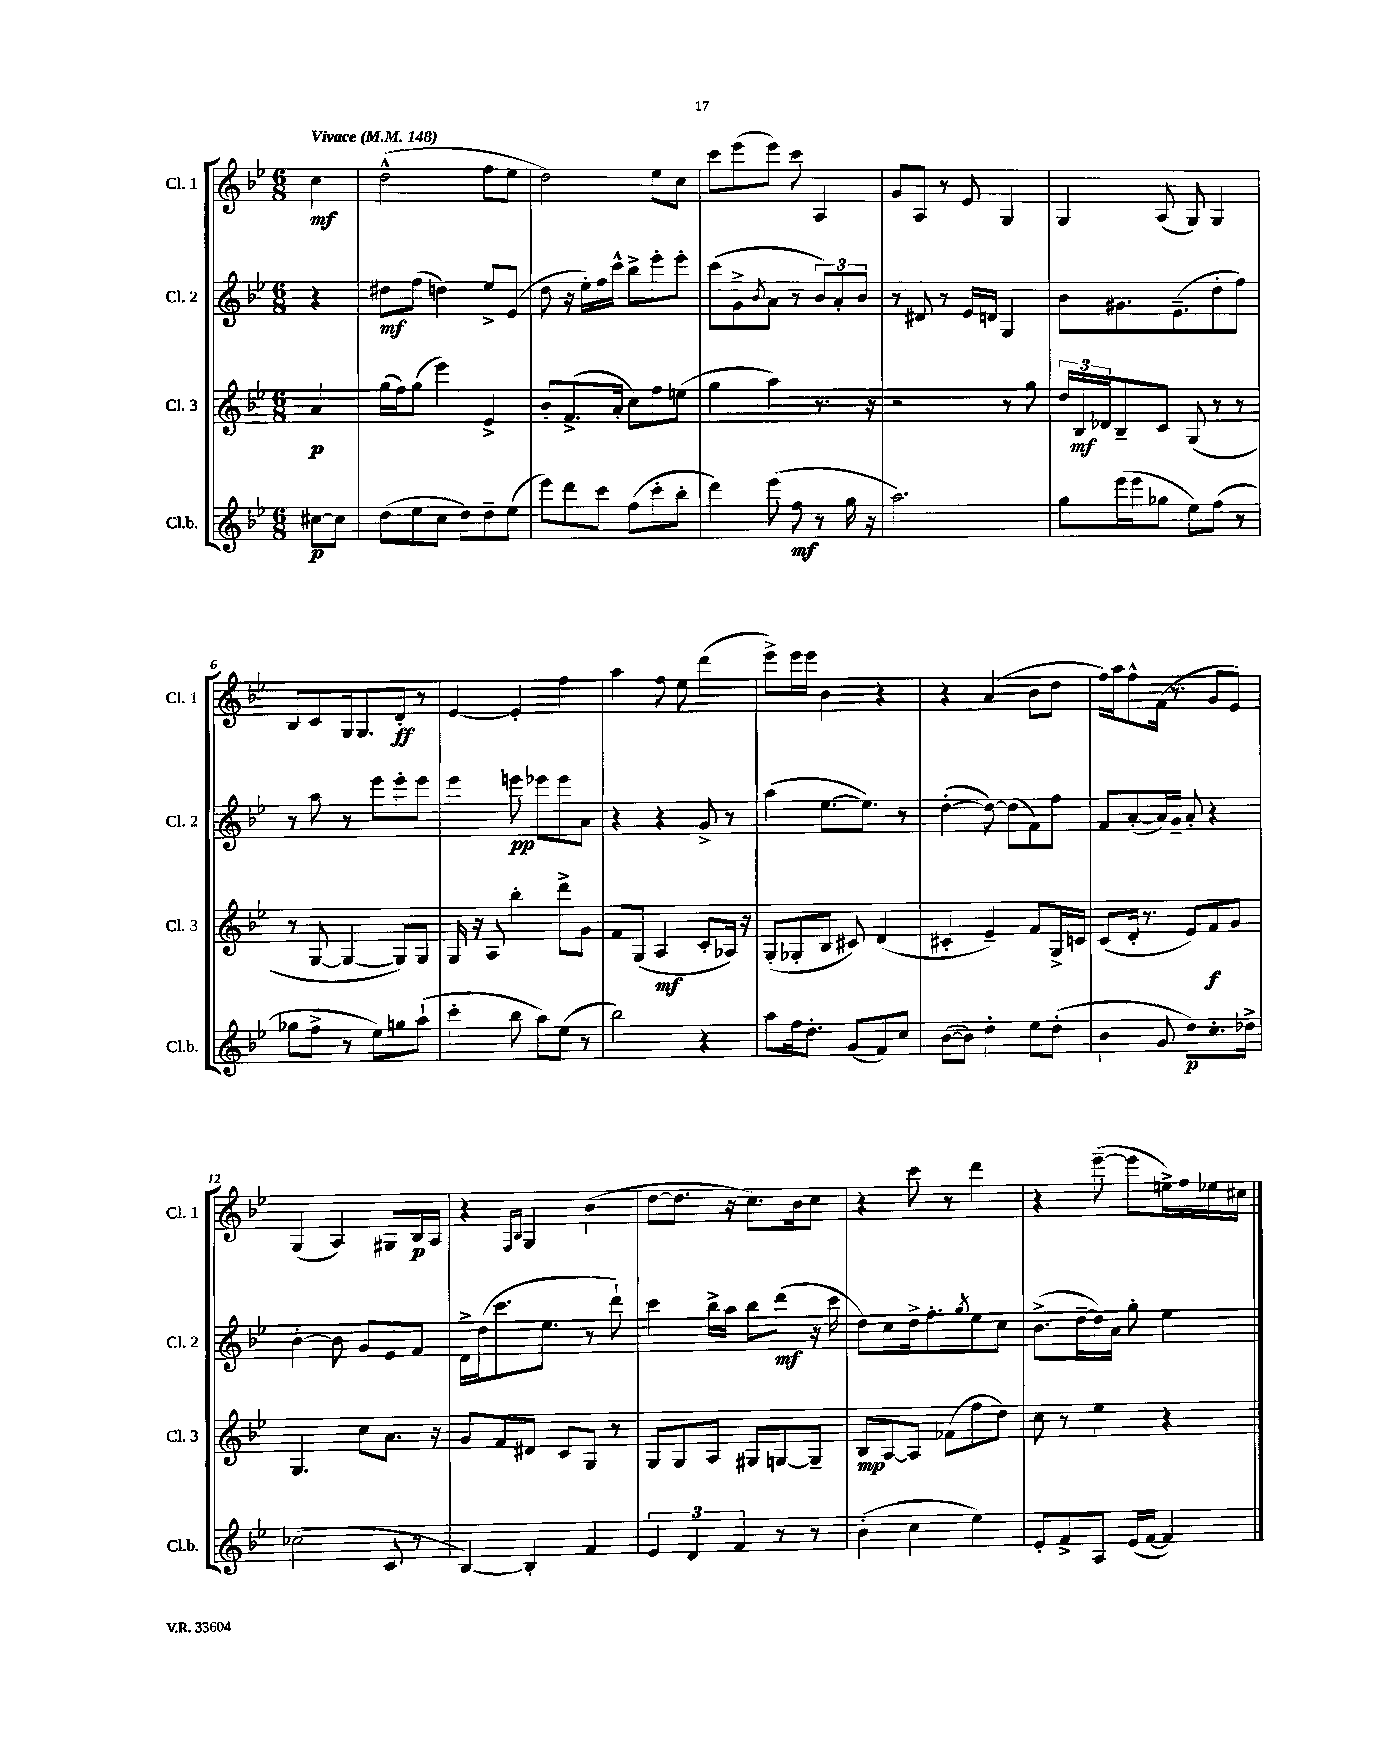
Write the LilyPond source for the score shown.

<<
\new StaffGroup <<
\new Staff = "s0" \with { instrumentName = "Cl. 1" shortInstrumentName = "Cl. 1" } {
    \clef treble \key bes \major \numericTimeSignature \time 6/8 \partial 4 \tempo "Vivace" 4 = 148
    c''4\mf |
    d''2-^( f''8 ees''8 |
    d''2) ees''8 c''8 |
    c'''8 ees'''8( ees'''8) c'''8 a4 |
    g'8 a8 r8 ees'8 g4 |
    g4 a8( g8) g4 |
    bes8 c'8 g16 g8. d'8-.\ff r8 |
    ees'4~ ees'4-. f''4 |
    a''4 f''8 ees''8 d'''4( |
    ees'''8->) ees'''16 ees'''16 bes'4 r4 |
    r4 a'4( bes'8 d''8 |
    f''16) a''16 f''8-^ f'16( r8. g'8 ees'8) |
    g4( a4) gis8 bes16\p a16 |
    r4 \grace { f16 bes16 } g4 bes'4( |
    d''8~ d''8. r16 c''8.) bes'16 c''8 |
    r4 c'''8 r8 d'''4 |
    r4 ees'''8~--( ees'''8 e''16->) f''16 ees''16 cis''16 \bar "|." |
}
\new Staff = "s1" \with { instrumentName = "Cl. 2" shortInstrumentName = "Cl. 2" } {
    \clef treble \key bes \major \numericTimeSignature \time 6/8 \partial 4
    r4 |
    dis''8\mf f''8( d''4) ees''8-> ees'8( |
    d''8 r16 ees''16-.) f''16 c'''16-^ bes''8-> ees'''8-. ees'''8-. |
    c'''8( g'8-> \acciaccatura { bes'8 } a'8 r8 \tuplet 3/2 { bes'8) a'8-. bes'8 } |
    r8 dis'8 r8 ees'16 d'16 g4 |
    bes'8 gis'8. ees'8.--( d''8-. f''8) |
    r8 a''8 r8 ees'''8 ees'''8-. ees'''8 |
    ees'''4 e'''8\pp ees'''8 ees'''8 a'8 |
    r4 r4 g'8-> r8 |
    a''4( ees''8.~ ees''8.) r8 |
    d''4~-.( d''8~) d''8( f'8) f''8 |
    f'8 a'8~-.( a'16) g'16-- a'8-. r4 |
    bes'4~-. bes'8 g'8 ees'8 f'8 |
    d'16-> d''16( c'''8. ees''8. r8 d'''8-!) |
    c'''4 bes''16-> a''16 bes''8 d'''8\mf( r16 c'''16 |
    d''8) c''8 d''16-> f''8.-. \acciaccatura { g''8 } ees''8 c''8 |
    bes'8.->( d''16~-- d''16) a'16 g''8-. ees''4 \bar "|." |
}
\new Staff = "s2" \with { instrumentName = "Cl. 3" shortInstrumentName = "Cl. 3" } {
    \clef treble \key bes \major \numericTimeSignature \time 6/8 \partial 4
    a'4\p |
    g''16( f''16) g''8( ees'''4) ees'4-> |
    bes'8-. f'8.->( a'16-. c''8) f''8 e''8( |
    g''4 a''4) r8. r16 |
    r2 r8 g''8 |
    \tuplet 3/2 { d''16 bes16\mf des'16 } bes8-- c'8 g8( r8 r8 |
    r8 g8~ g4~ g8) g8 |
    g16 r16 a8 bes''4-. d'''8-> g'8 |
    f'8 g8( a4\mf c'8-. aes16) r16 |
    g8-.( ges8-. bes8 cis'8) d'4( |
    cis'4-. ees'4--) f'8 g16-> c'16 |
    c'8( d'16-. r8. ees'8) f'8\f g'8 |
    g4. c''8 a'8. r16 |
    g'8 f'8 dis'8 c'8 g8 r8 |
    g8 g8 a8 gis8 g8~ g8-- |
    bes8\mp a8~ a8 fes'8( f''8 d''8) |
    c''8 r8 ees''4 r4 \bar "|." |
}
\new Staff = "s3" \with { instrumentName = "Cl.b." shortInstrumentName = "Cl.b." } {
    \clef treble \key bes \major \numericTimeSignature \time 6/8 \partial 4
    cis''8~\p cis''8 |
    d''8( ees''8 c''8 d''8) d''8-- ees''8( |
    ees'''8) d'''8 c'''8 f''8( c'''8-. bes''8-. |
    d'''4) ees'''8( f''8\mf r8 g''16 r16 |
    a''2.) |
    g''8 ees'''16( ees'''16 ges''8 ees''8) f''8( r8 |
    ges''8 f''8-> r8 ees''8) g''8 a''8-!( |
    c'''4-. bes''8 a''8) ees''8( r8 |
    bes''2) r4 |
    a''8 f''16 d''8.-. g'8( f'8) c''8 |
    bes'8~( bes'8) d''4-. ees''8 d''8-.( |
    bes'4 g'8 d''8\p) c''8.-. des''16-> |
    ces''2( c'8 r8 |
    bes4~) bes4-. f'4 |
    \tuplet 3/2 { ees'4 d'4 f'4 } r8 r8 |
    bes'4-.( c''4 ees''4) |
    ees'8-. f'8-> a8 ees'16( f'16~ f'4) \bar "|." |
}
>>
>>
